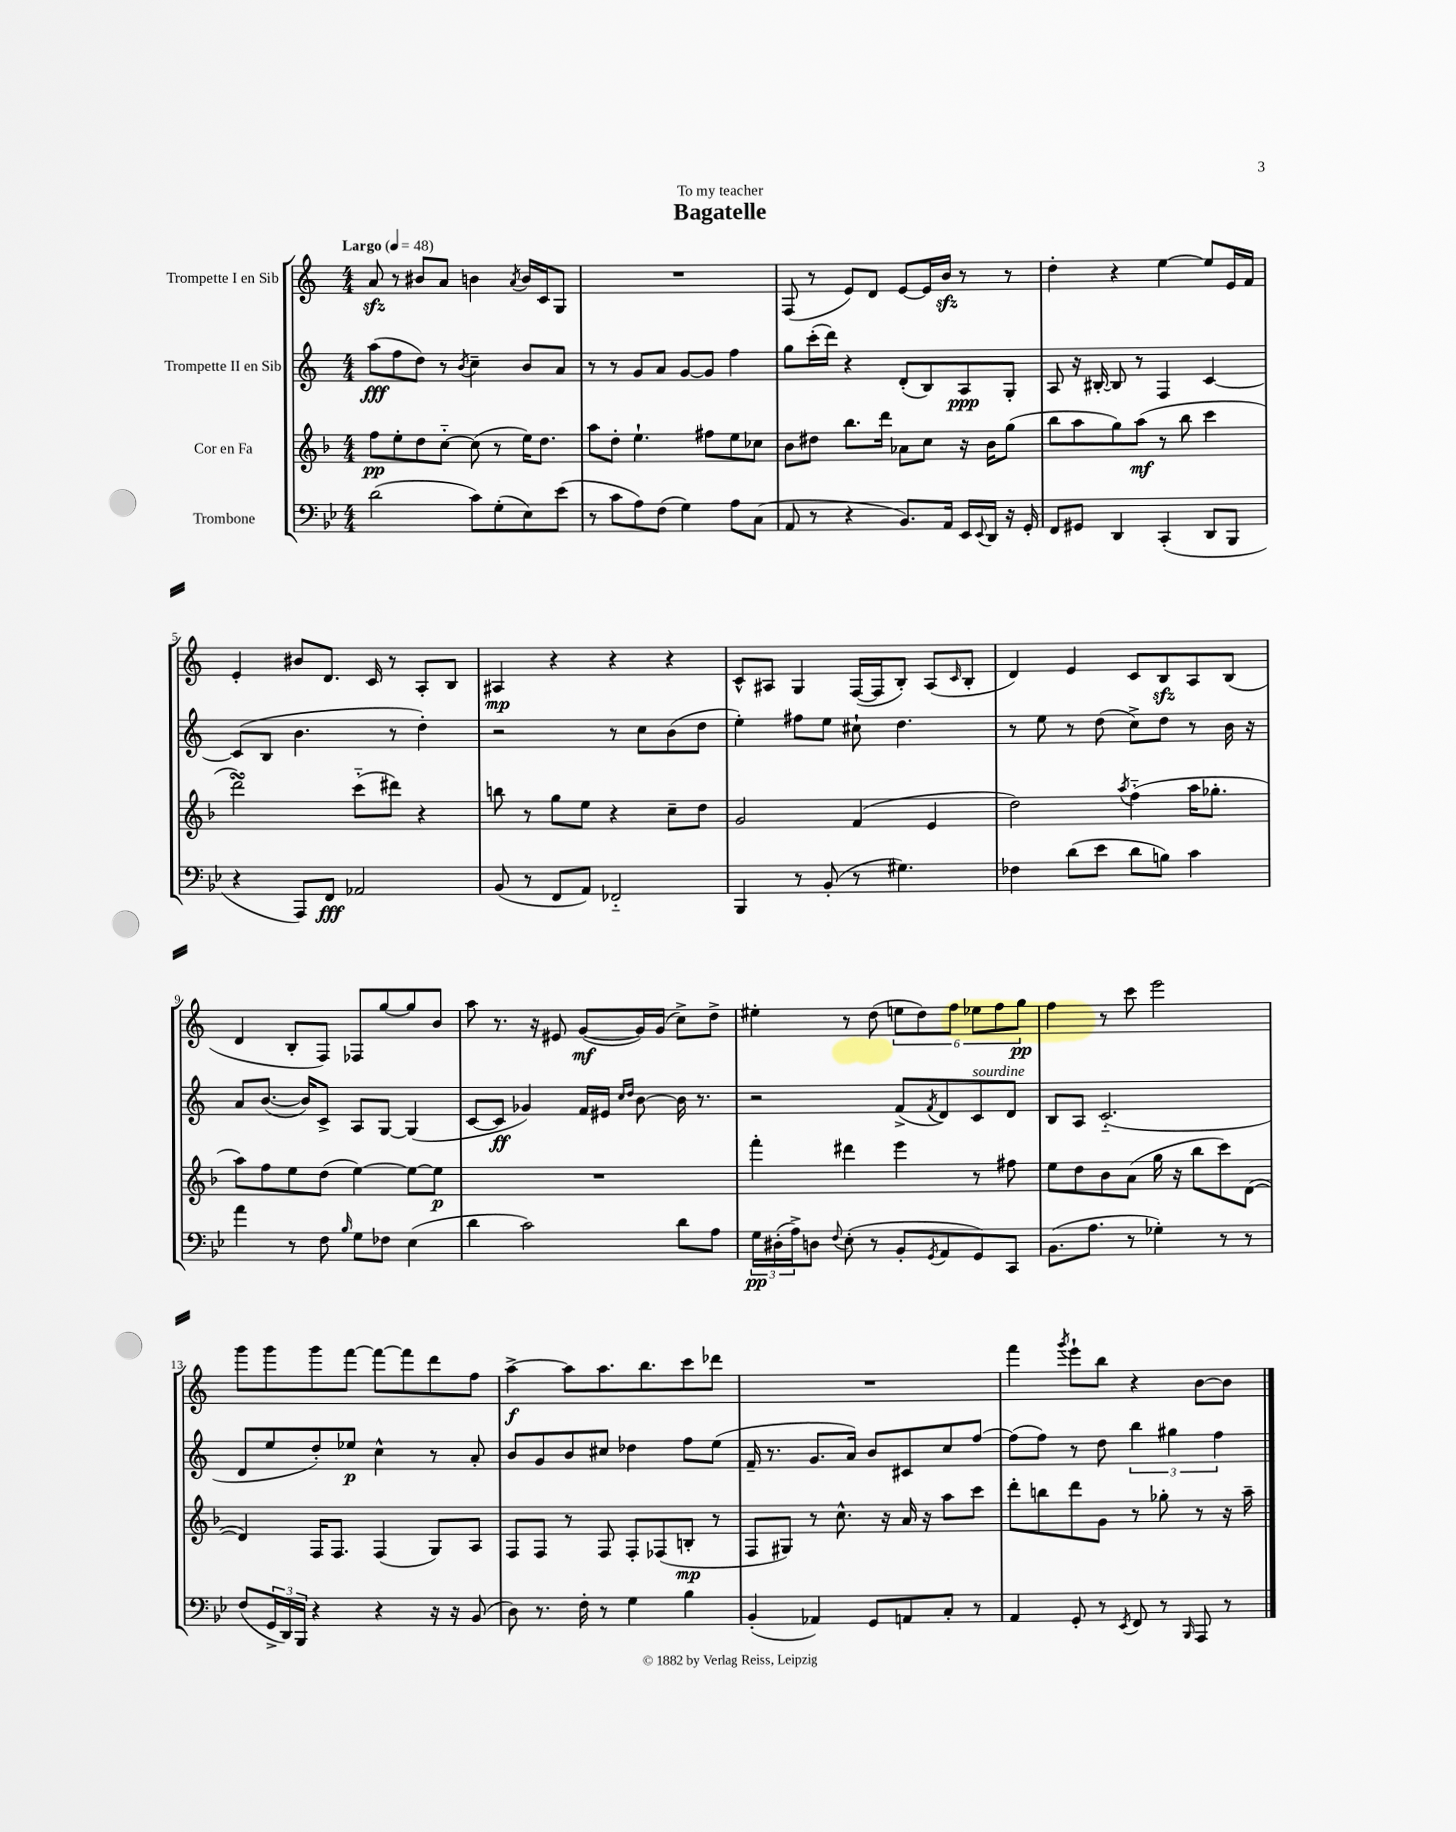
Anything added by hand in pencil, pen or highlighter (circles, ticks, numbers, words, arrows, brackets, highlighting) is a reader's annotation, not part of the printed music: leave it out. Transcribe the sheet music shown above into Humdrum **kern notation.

**kern	**kern	**kern	**kern
*staff4	*staff3	*staff2	*staff1
*clefF4	*clefG2	*clefG2	*clefG2
*k[b-e-]	*k[b-]	*k[]	*k[]
*M4/4	*M4/4	*M4/4	*M4/4
*MM48	*MM48	*MM48	*MM48
(2d	8ff	(8aa	8a
.	8ee'	8ff	8r
.	8dd	8dd)	8b#
.	[8cc'~	8r	8a
.	.	8qb	.
8c)	(8cc]	4cc~	4b
(8G'	8r	.	.
.	.	.	8qa
8E-)	16ee)	8b	16b
.	8.dd	.	16c
(8e-	.	8a	8G
=	=	=	=
8r	8aa	8r	1r
8c	8dd'	8r	.
8A)	4.ee`	8g	.
(8F	.	8a	.
4G)	.	[8g	.
.	8ff#	8g]	.
8A	8ee	4ff	.
(8C	8cc-	.	.
=	=	=	=
8AA	8b-	8gg	(8F
8r	8dd#	(16ccc'	8r
.	.	16ddd)	.
4r	8.bb-	4r	8e)
.	.	.	8d
.	16ddd	.	.
8.BB-)	8a-	(8d'	[8e
.	8cc	8B)	16e]
16AA	.	.	16b
16EE-	16r	8A	8r
8qqEE-	.	.	.
16DD	16b-	.	.
16r	(8gg	8G'	8r
16GG'	.	.	.
=	=	=	=
8FF	8bb-	8A	4dd'
8GG#	8aa	16r	.
.	.	[16B#'	.
4DD	8gg)	8B#]	4r
.	(8aa	8r	.
(4CC'	8r	4F	[4ee
.	8bb-	.	.
8DD	4ccc	[4c	8ee]
8BBB-	.	.	16e
.	.	.	16f
=	=	=	=
4r	2ddd)	(8c]	4e'
.	.	8B	.
8AAA)	.	4.b	8b#
8FF	.	.	8.d
2AA-	(8ccc'~	.	.
.	.	.	16c
.	8ddd#)	8r	8r
.	4r	4dd')	8A'
.	.	.	8B
=	=	=	=
(8BB-	8bb	2r	4A#
8r	8r	.	.
8FF	8gg	.	4r
8AA)	8ee	.	.
2FF-'~	4r	8r	4r
.	.	8cc	.
.	8cc~	(8b	4r
.	8dd	8dd	.
=	=	=	=
4BBB-	2g	4ee')	8c^^
.	.	.	8A#
8r	.	8ff#	4G
(8BB-'	.	8ee	.
8r	(4f	8cc#`	([16F
.	.	.	16F]
4.G#)	.	4.dd	8B')
.	4e	.	(8A#
.	.	.	16qqc
.	.	.	8B'
=	=	=	=
4F-	2dd)	8r	4d)
.	.	8ee	.
(8d	.	8r	4e
8e-	.	(8dd	.
.	8qaa	.	.
8d	(4ff'~	8cc^)	8c
8B)	.	8dd	8B
4c	16aa	8r	8A
.	8.gg-'	.	.
.	.	16b	(8B
.	.	16r	.
=	=	=	=
4a	8aa)	8a	4d
.	8ff	([8.b	.
8r	8ee	.	8B'
.	.	16b])	.
8F	(8dd	8c^	8F)
16qqB-	.	.	.
8G	[4ee)	8A	8F-
8F-	.	[8G	[8gg
(4E-	8ee_	(4G]	8gg]
.	8ee]	.	8b
=	=	=	=
4d	1r	[8c	8aa
.	.	8c]	8.r
2c)	.	4g-)	.
.	.	.	16r
.	.	.	8e#
.	.	16f	([8g
.	.	16e#	.
.	.	16qqcc	.
.	.	16qqdd	.
.	.	[8b	16g])
.	.	.	(16g
8d	.	16b]	8cc^)
.	.	8.r	.
8A	.	.	8dd^
=	=	=	=
24G	4fff'	2r	4ee#'
(24D#'	.	.	.
24A^)	.	.	.
8D	.	.	.
8qqF	.	.	.
(8E-'	4ddd#	.	8r
8r	.	.	(8dd
8BB-'	4eee	(8f^	12ee
.	.	.	12dd)
8qGG	.	8qf	.
8AA	.	8d)	.
.	.	.	12ff
8GG)	8r	8c	12ee-
.	.	.	12ff
8CC	8ff#	8d	.
.	.	.	12gg
=	=	=	=
(8.BB-	8ee	8B	4ff
.	8dd	8A	.
8.A	.	.	.
.	8b-	(2.c'~	8r
8r	(8a	.	8ccc
4G-')	16gg	.	2eee
.	16r	.	.
.	8bb-	.	.
8r	8ccc)	.	.
8r	([8d	.	.
=	=	=	=
(8F	4d])	8d	8ggg
24GG^	.	8ee	8ggg
24DD)	.	.	.
24BBB-	.	.	.
4r	16F	8dd')	8ggg
.	8.F	.	.
.	.	8ee-	[8fff
4r	(4F	4cc^^	8fff_
.	.	.	8fff]
16r	8G)	8r	8ddd
16r	.	.	.
(8BB-	8A	8a'	8ff
=	=	=	=
8D)	8F	8b	[4aa^
8.r	8F	8g	.
.	8r	8b	8aa]
16F'	.	.	.
8r	8F	8cc#	8.aa
4G	8F'	4dd-	.
.	.	.	8.bb
.	(8F-	.	.
4B-	8B'	8ff	8ccc
.	8r	(8ee	8ddd-
=	=	=	=
(4BB-'	8F	16f~	1r
.	.	8.r	.
.	8G#)	.	.
4AA-)	8r	8.g	.
.	8.cc^^	.	.
.	.	16a)	.
8GG	.	8b	.
.	16r	.	.
8AA	16a	8c#	.
.	16r	.	.
8C'	8aa	8cc	.
8r	8ccc	[8ff	.
=	=	=	=
4AA	8ddd'	(8ff]	4fff
.	8bb	8ff)	.
.	.	.	8qggg
8GG'	8ddd	8r	8eee`
8r	8g	8dd	8bb
8qEE-	.	.	.
8FF	8r	6bb	4r
8r	8gg-'	.	.
.	.	6gg#	.
16qqBBB-	.	.	.
8AAA	8r	.	[8b
.	.	6ff	.
8r	16r	.	8b]
.	16aa~	.	.
==	==	==	==
*-	*-	*-	*-
